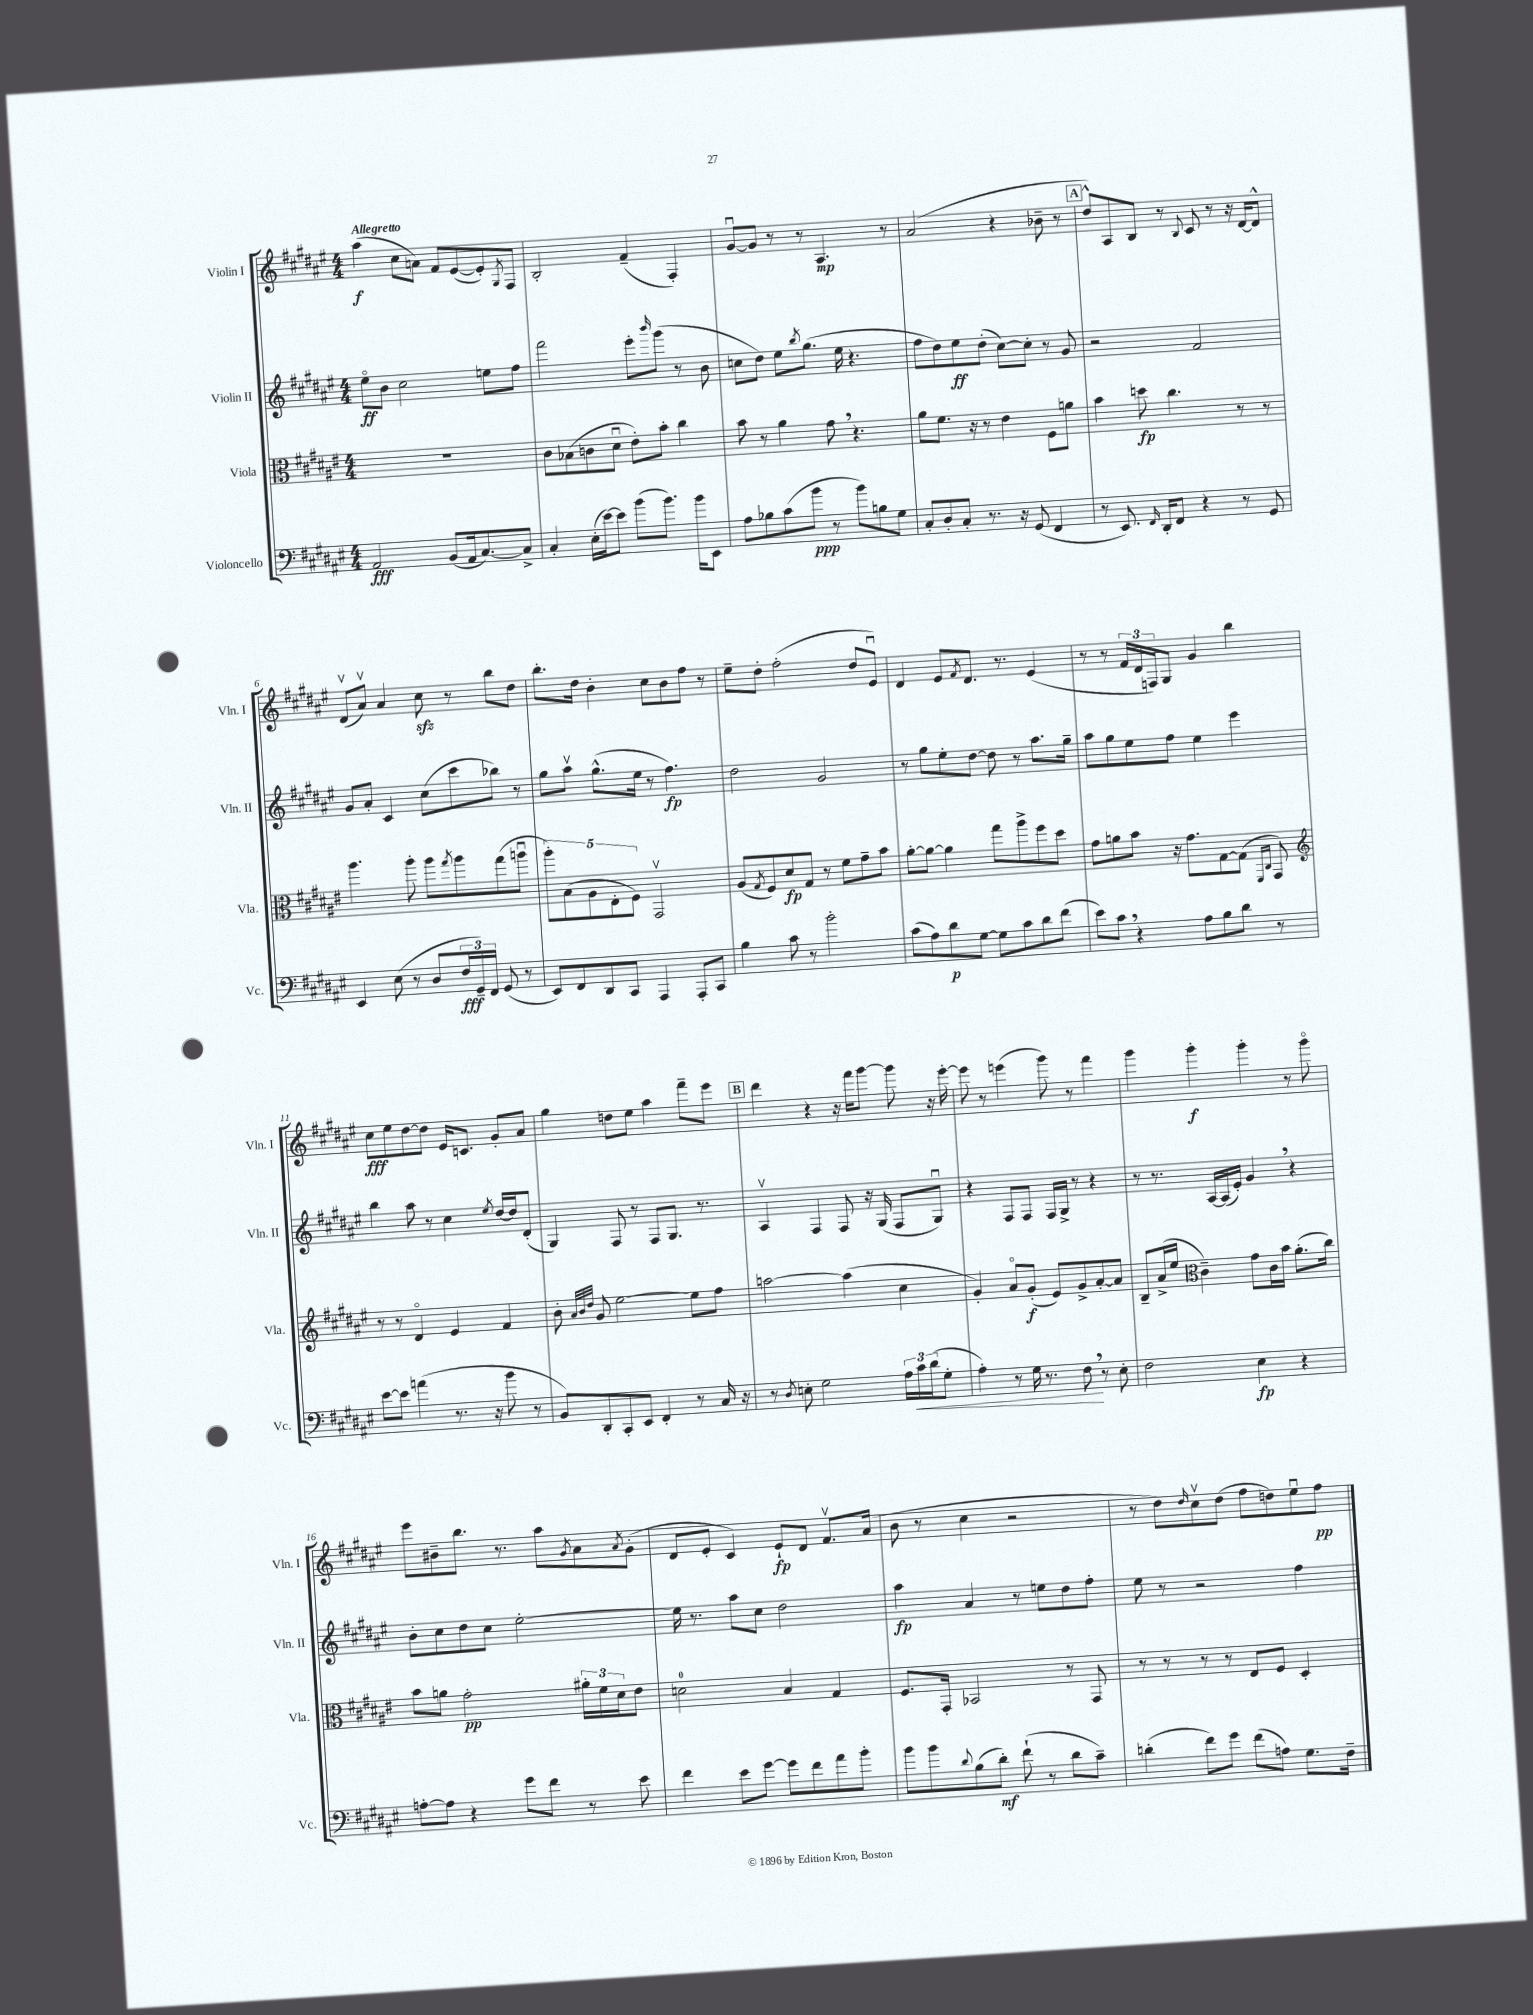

**kern	**dynam	**kern	**dynam	**kern	**dynam	**kern	**dynam
*part4	*part4	*part3	*part3	*part2	*part2	*part1	*part1
*staff4	*staff4	*staff3	*staff3	*staff2	*staff2	*staff1	*staff1
*I"Violoncello	*	*I"Viola	*	*I"Violin II	*	*I"Violin I	*
*I'Vc.	*	*I'Vla.	*	*I'Vln. II	*	*I'Vln. I	*
*clefF4	*	*clefC3	*	*clefG2	*	*clefG2	*
*k[f#c#g#d#a#e#]	*	*k[f#c#g#d#a#e#]	*	*k[f#c#g#d#a#e#]	*	*k[f#c#g#d#a#e#]	*
*M4/4	*	*M4/4	*	*M4/4	*	*M4/4	*
=1	=1	=1	=1	=1	=1	=1	=1
!	!	!	!	!	!	!LO:TX:a:B:t=Allegretto	!
2AA#/	fff	1r	.	8ee#\L	ff	(4aa#\	f
.	.	.	.	8b\J	.	.	.
.	.	.	.	2cc#\	.	8cc#\L	.
.	.	.	.	.	.	8an\J)	.
(8BB/L	.	.	.	.	.	8f#/L	.
16AA#/k	.	.	.	.	.	([8e#/	.
[8.C#/)	.	.	.	.	.	.	.
.	.	.	.	8een\L	.	8e#'/])	.
.	.	.	.	.	.	8qG#/	.
8C#^/J]	.	.	.	8ff#\J	.	8F#/J	.
=2	=2	=2	=2	=2	=2	=2	=2
4C#'/	.	8c#\L	.	2fff#\	.	2B'/	.
.	.	(8B-X\	.	.	.	.	.
(16E#'\LL	.	8cn\	.	.	.	.	.
[16e#\J)	.	.	.	.	.	.	.
8e#\J]	.	8d#u\J	.	.	.	.	.
(8b\L	.	8e#'\L)	.	8eee#'\L	.	(4f#~/	.
.	.	.	.	16qqbbb/	.	.	.
8.b\J)	.	8b'\J	.	(8ggg#\J	.	.	.
.	.	4cc#\	.	8r	.	4F#'/)	.
16b\KL	.	.	.	.	.	.	.
8EE#\J	.	.	.	8b\	.	.	.
=3	=3	=3	=3	=3	=3	=3	=3
8A#\L	.	8b\	.	8ccn\L	.	[8g#u/L	.
8B-X\	.	8r	.	8dd#\J)	.	8g#/J]	.
(8c#\	.	4a#\	.	8ee#\L	.	8r	.
.	.	.	.	8qbb/	.	.	.
8b\J	ppp	.	.	(8.gg#\J	.	8r	.
8r	.	8g#,\	.	.	.	4.A#/	mp
.	.	.	.	16ee#\	.	.	.
8b\L)	.	4.r	.	4.r	.	.	.
8Bn\	.	.	.	.	.	.	.
8G#\J	.	.	.	.	.	8r	.
=4	=4	=4	=4	=4	=4	=4	=4
8C#'/L	.	8a#\L	.	8ff#\L	.	(2a#/	.
8D#'/	.	8.f#\J	.	8dd#\)	.	.	.
8C#'/J	.	.	.	8ee#\	ff	.	.
.	.	16r	.	.	.	.	.
8.r	.	8r	.	(8dd#'\J	.	.	.
.	.	4e#\	.	[8cc#\L)	.	4r	.
16r	.	.	.	.	.	.	.
(8GG#/	.	.	.	8cc#'\J]	.	.	.
4FF#/	.	8F#\L	.	8r	.	8b-X~\	.
.	.	8an\J	.	8g#/	.	8r	.
!!LO:REH:place=s1:t=A
=5	=5	=5	=5	=5	=5	=5	=5
8r	.	4b\	.	2r	.	8dd#^^/L)	.
8.EE#/)	.	.	.	.	.	8A#/	.
.	.	8ddn\	fp	.	.	8B/J	.
16qqFF#/	.	.	.	.	.	.	.
16DD#'/KL	.	.	.	.	.	.	.
8FF#/J	.	4.cc#\	.	.	.	8r	.
.	.	.	.	.	.	8qqB/	.
4r	.	.	.	2f#/	.	8c#/	.
.	.	.	.	.	.	8r	.
8r	.	8r	.	.	.	16r	.
.	.	.	.	.	.	[16d#/KL	.
8GG#/	.	8r	.	.	.	8d#^^/J]	.
!!LO:LB:g=z
=6	=6	=6	=6	=6	=6	=6	=6
4EE#/	.	4.aa#\	.	8g#/L	.	(8d#v/L	.
.	.	.	.	8a#'/J	.	8a#v/J)	.
(8E#\	.	.	.	4c#/	.	4a#/	.
8r	.	8aa#'\	.	.	.	.	.
8D#/L	.	8aa#\L	.	(8cc#\L	.	8cc#zz\	.
.	.	8qgg#/	.	.	.	.	.
24F#/L	fff	8aa#\	.	8ccc#\	.	8r	.
24GG#~/)	.	.	.	.	.	.	.
24FF#/JJ	.	.	.	.	.	.	.
(8GG#/	.	(8gg#\	.	8bb-X\J)	.	8bb\L	.
8r	.	8aanu\J	.	8r	.	8dd#\J	.
=7	=7	=7	=7	=7	=7	=7	=7
8EE#/L)	.	10aa#'\L)	.	8gg#\L	.	8.bb'\L	.
.	.	(10B\	.	.	.	.	.
8FF#/	.	.	.	8aa#v\J	.	.	.
.	.	.	.	.	.	16dd#\Jk	.
.	.	10A#\	.	.	.	.	.
8DD#/	.	.	.	(8.gg#^^\L	.	4b'\	.
.	.	10E#'\	.	.	.	.	.
8CC#/J	.	.	.	.	.	.	.
.	.	10F#\J)	.	.	.	.	.
.	.	.	.	16ee#\Jk	.	.	.
4AAA#/	.	2GG#v/	.	8r	.	8cc#\L	.
.	.	.	.	4.ff#\)	fp	8b\	.
8AAA#'/L	.	.	.	.	.	8ff#\J	.
8CC#/J	.	.	.	.	.	8r	.
=8	=8	=8	=8	=8	=8	=8	=8
4B\	.	(8A#/L	.	2dd#\	.	8ee#~\L	.
.	.	8qG#/	.	.	.	.	.
.	.	8F#/)	.	.	.	8dd#'\J	.
8c#\	.	8d#/	fp	.	.	(2ff#'\	.
8r	.	8G#/J	.	.	.	.	.
2b'\	.	8r	.	2g#/	.	.	.
.	.	8f#\L	.	.	.	.	.
.	.	8g#~\	.	.	.	8dd#/L	.
.	.	8b\J	.	.	.	8e#u/J)	.
=9	=9	=9	=9	=9	=9	=9	=9
(8c#\L	.	[8a#'\L	.	8r	.	4d#/	.
8A#\)	.	8a#\J_	.	8gg#\L	.	.	.
8d#\	p	4a#\]	.	8ee#'\	.	8e#/L	.
.	.	.	.	.	.	8qf#/	.
[8G#\J	.	.	.	[8dd#\J	.	8.d#/J	.
8G#\L]	.	8gg#\L	.	8dd#\]	.	.	.
.	.	.	.	.	.	8.r	.
8c#\	.	8aa#^\	.	8r	.	.	.
8d#\	.	8ff#\	.	8.aa#\L	.	(4e#/	.
(8f#\J	.	8dd#\J	.	.	.	.	.
.	.	.	.	16gg#~\Jk	.	.	.
=10	=10	=10	=10	=10	=10	=10	=10
8e#\L)	.	8g#\L	.	8aa#\L	.	8r	.
8c#,\J	.	8an\	.	8gg#\	.	8r	.
4r	.	8b\J	.	8ee#\	.	24f#/LL	.
.	.	.	.	.	.	24d#/	.
.	.	.	.	.	.	24Fn/J)	.
.	.	16r	.	8ff#\J	.	8G#/J	.
.	.	8.g#\L	.	.	.	.	.
8A#\L	.	.	.	4ee#\	.	4g#/	.
8B\	.	[8G#\	.	.	.	.	.
8d#\J	.	(8G#\J]	.	4eee#\	.	4bb\	.
.	.	16qqFF#/LL	.	.	.	.	.
.	.	16qqC#/JJ	.	.	.	.	.
8r	.	8GG#/)	.	.	.	.	.
!!LO:LB:g=z
=11	=11	=11	=11	=11	=11	=11	=11
*	*	*clefG2	*	*	*	*	*
[8e#\L	.	8r	.	4bb\	.	8cc#\L	fff
8e#\J]	.	8r	.	.	.	8ee#\	.
(4an\	.	4d#/	.	8aa#\	.	[8dd#\	.
.	.	.	.	8r	.	8dd#\J]	.
8.r	.	4e#/	.	4cc#\	.	16e#/KL	.
.	.	.	.	.	.	8.cn/J	.
16r	.	.	.	.	.	.	.
.	.	.	.	8qee#/	.	.	.
8b\	.	4f#/	.	[16dd#/LL	.	8g#'/L	.
.	.	.	.	16dd#/J]	.	.	.
8r	.	.	.	(8d#'/J	.	8a#/J	.
=12	=12	=12	=12	=12	=12	=12	=12
8BB/L)	.	8b'\	.	4G#/)	.	4gg#\	.
.	.	32qqa#/LLL	.	.	.	.	.
.	.	32qqb/	.	.	.	.	.
.	.	32qqdd#/JJJ	.	.	.	.	.
8DD#'/	.	8g#/	.	.	.	.	.
8CC#'/	.	[2ee#\	.	8F#/	.	8ddn\L	.
8EE#/J	.	.	.	8r	.	8ee#\J	.
4FF#'/	.	.	.	8F#/L	.	4aa#\	.
.	.	.	.	8.G#/J	.	.	.
8r	.	8ee#\L]	.	.	.	8fff#~\L	.
.	.	.	.	8.r	.	.	.
16C#/	.	8ff#\J	.	.	.	8eee#\J	.
16r	.	.	.	.	.	.	.
!!LO:REH:place=s1:t=B
=13	=13	=13	=13	=13	=13	=13	=13
8r	.	[2aan\	.	4A#v/	.	4ddd#\	.
8qD#/	.	.	.	.	.	.	.
8En'\	.	.	.	.	.	.	.
2G#\	.	.	.	4F#/	.	4r	.
.	.	(4aa\]	.	8F#/	.	16r	.
.	.	.	.	.	.	16fff#\KL	.
.	.	.	.	16r	.	[8ggg#\J	.
.	.	.	.	(16G#/	.	.	.
24A#\LL	.	4cc#\	.	8F#/L	.	8ggg#\]	.
!	!LO:HP:b	!	!	!	!	!	!
24c#\	<	.	.	.	.	.	.
(24d#\J	.	.	.	.	.	.	.
8G#'\J	.	.	.	8G#u/J)	.	16r	.
.	.	.	.	.	.	[16eee#'\	.
=14	=14	=14	=14	=14	=14	=14	=14
4A#'\)	.	4g#'/)	.	4r	.	8eee#\]	.
.	.	.	.	.	.	8r	.
8r	.	8a#/L	.	8F#/L	.	(4eeen\	.
16G#\	.	(8g#'/J	f	8F#/J	.	.	.
8.r	.	.	.	.	.	.	.
.	.	8e#/L)	.	16F#/LL	.	8ggg#\)	.
.	.	.	.	16G#^/JJ	.	.	.
8F#,\	.	8g#^/	.	8r	.	8r	.
8r	[	[8a#'/	.	4r	.	4fff#\	.
8E#'\	.	8a#/J]	.	.	.	.	.
=15	=15	=15	=15	=15	=15	=15	=15
2F#\	.	8B~/L	.	8r	.	4ggg#\	.
.	.	(16a#^/L	.	8.r	.	.	.
.	.	16ee#/JJ	.	.	.	.	.
*	*	*clefC3	*	*	*	*	*
.	.	4c#~\)	.	.	.	4ggg#'\	f
.	.	.	.	[16A#/LL	.	.	.
.	.	.	.	(16A#/]	.	.	.
.	.	.	.	16e#'/JJ)	.	.	.
4E#\	fp	8g#\L	.	4g#,/	.	4ggg#'\	.
.	.	16c#\L	.	.	.	.	.
.	.	16b\JJ	.	.	.	.	.
4r	.	(8.a#'\L	.	4r	.	8r	.
.	.	.	.	.	.	8ggg#\	.
.	.	16cc#\Jk)	.	.	.	.	.
!!LO:LB:g=z
=16	=16	=16	=16	=16	=16	=16	=16
[8An'\L	.	8b\L	.	8b'\L	.	8eee#\L	.
8A\J]	.	8an\J	.	8cc#\	.	8b#X~\	.
4r	.	2g#'\	pp	8dd#\	.	8.bb\J	.
.	.	.	.	8cc#\J	.	.	.
.	.	.	.	.	.	8.r	.
8g#\L	.	.	.	[2ee#'\	.	.	.
8f#\J	.	.	.	.	.	8aa#\L	.
.	.	.	.	.	.	8qg#/	.
8r	.	24a#X'\LL	.	.	.	8a#\	.
.	.	24f#\	.	.	.	.	.
.	.	24d#\J	.	.	.	.	.
.	.	.	.	.	.	8qa#/	.
8e#\	.	8e#\J	.	.	.	(8g#'\J	.
=17	=17	=17	=17	=17	=17	=17	=17
4f#\	.	2dn\	.	16ee#\]	.	8d#/L	.
.	.	.	.	8.r	.	.	.
.	.	.	.	.	.	8e#'/J	.
8e#\L	.	.	.	8aa#\L	.	4c#/)	.
[8g#\J	.	.	.	8cc#\J	.	.	.
8g#\L]	.	4B/	.	2dd#\	.	8e#`/L	fp
8f#\	.	.	.	.	.	8d#/J	.
8a#\	.	4G#/	.	.	.	8.f#v/L	.
8b'\J	.	.	.	.	.	.	.
.	.	.	.	.	.	(16a#/Jk	.
=18	=18	=18	=18	=18	=18	=18	=18
8b\L	.	8.F#/L	.	4aa#\	fp	8b\	.
8b\	.	.	.	.	.	8r	.
.	.	16GG#'/Jk	.	.	.	.	.
8qqd#/	.	.	.	.	.	.	.
(8B\	.	2BB-X/	.	4a#/	.	4cc#\	.
8d#'\J)	mf	.	.	.	.	.	.
(8f#`\	.	.	.	8r	.	2r	.
8r	.	.	.	8een\L	.	.	.
8d#\L	.	8r	.	8dd#\	.	.	.
8c#~\J)	.	8GG#/	.	8ff#'\J	.	.	.
=19	=19	=19	=19	=19	=19	=19	=19
(4dn'\	.	8r	.	8ee#\	.	8r	.
.	.	8r	.	8r	.	8dd#\L)	.
.	.	.	.	.	.	16qqdd#/	.
8f#\L)	.	8r	.	2r	.	8cc#v\	.
8g#\J	.	8r	.	.	.	(8dd#\J	.
(8f#\L	.	8E#/L	.	.	.	8ff#\L	.
8An\J)	.	8F#/J	.	.	.	8ddn\)	.
8.G#\L	.	4D#'/	.	4ff#\	.	8ee#u\	.
.	.	.	.	.	.	8ff#\J	pp
16F#~\Jk	.	.	.	.	.	.	.
==	==	==	==	==	==	==	==
*-	*-	*-	*-	*-	*-	*-	*-
